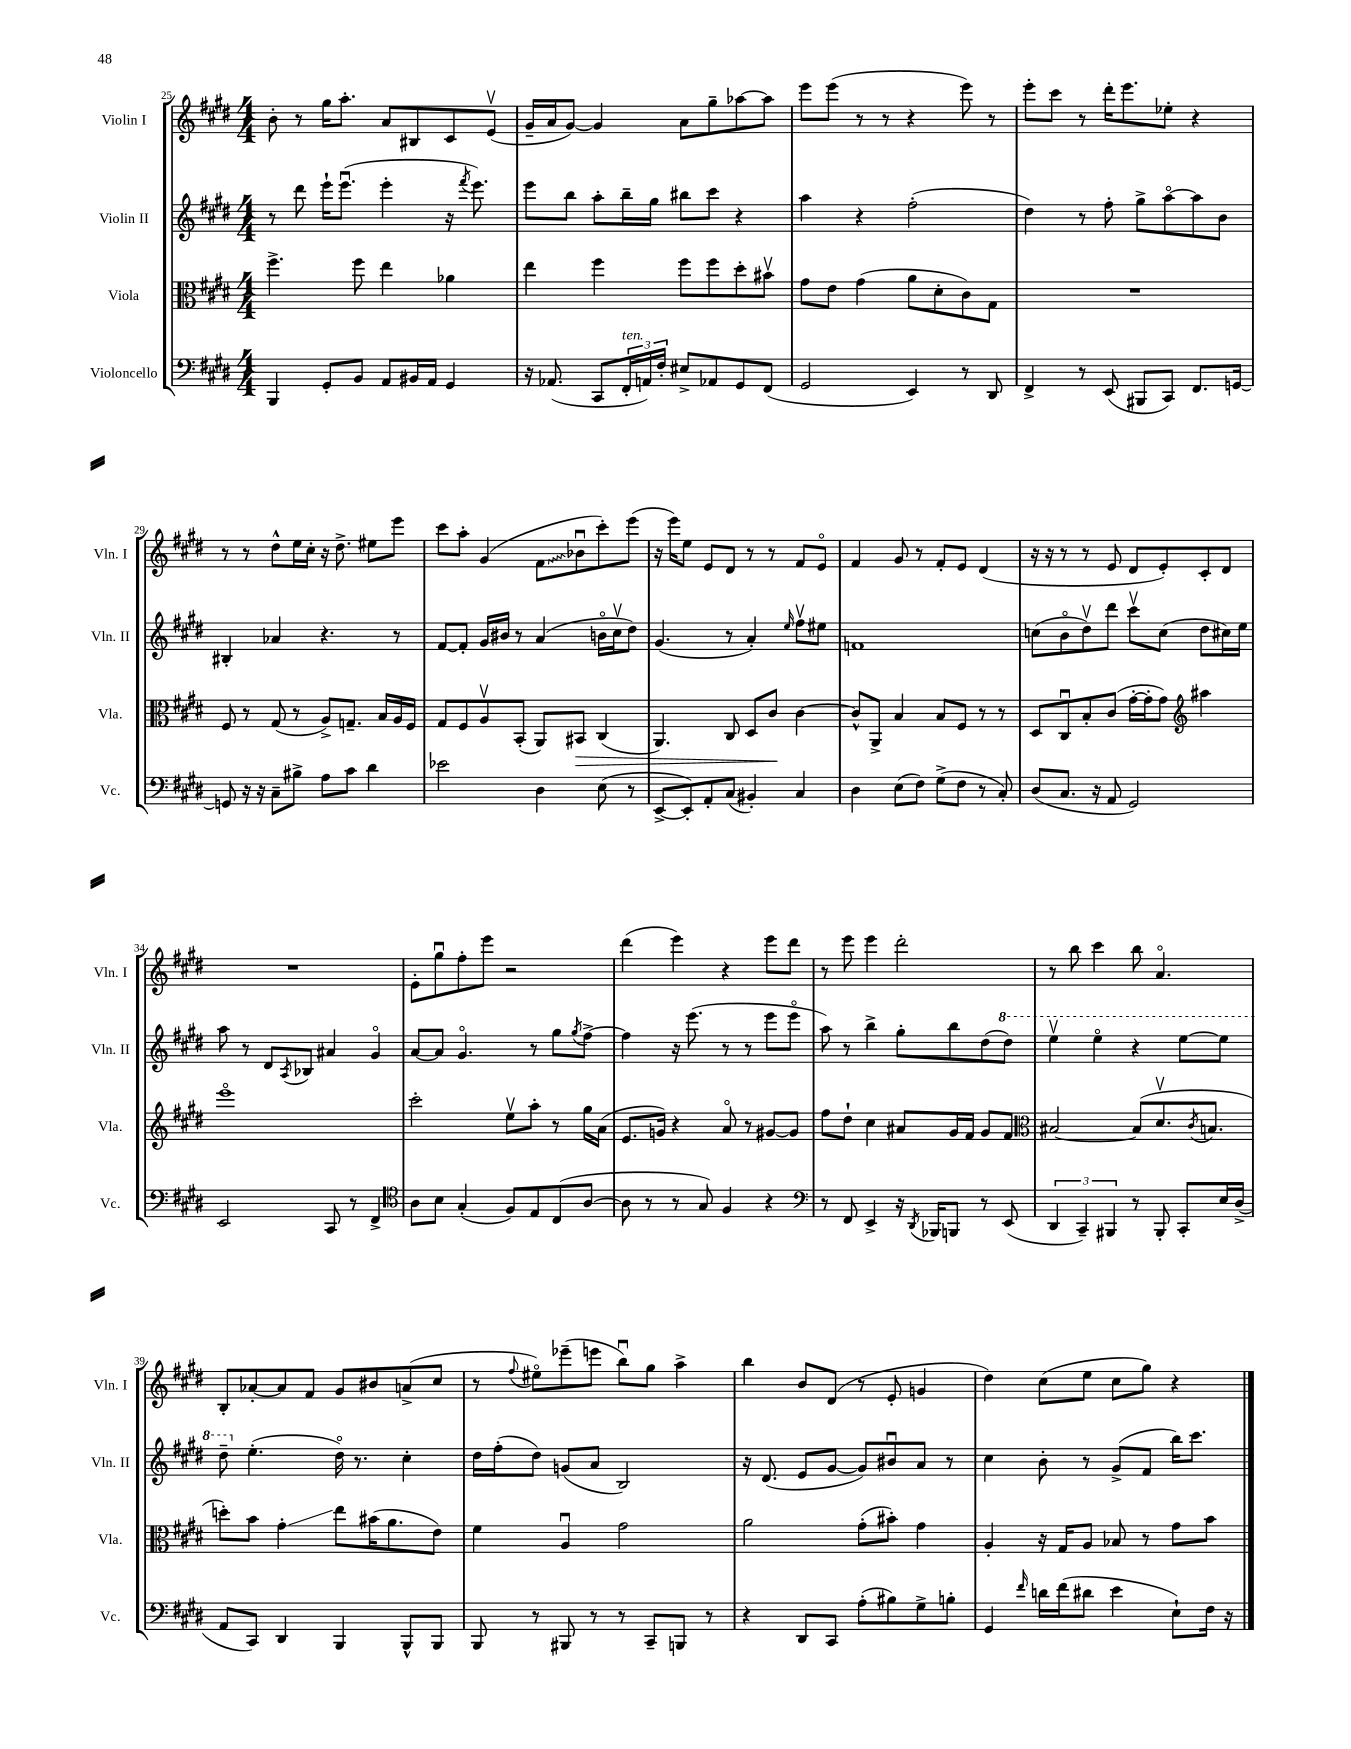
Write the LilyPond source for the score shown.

<<
\new StaffGroup <<
\new Staff = "s0" \with { instrumentName = "Violin I" shortInstrumentName = "Vln. I" } {
    \clef treble \key e \major \numericTimeSignature \time 4/4
    b'8-. r8 gis''16 a''8.-. a'8 bis8 cis'8 e'8\upbow( |
    gis'16-- a'16 gis'8~) gis'4 a'8 gis''8-- aes''8~ aes''8 |
    e'''8 e'''8( r8 r8 r4 e'''8) r8 |
    e'''8-. cis'''8 r8 dis'''16-. e'''8. ees''8-. r4 |
    r8 r8 dis''8-^ e''16 cis''16-. r16 dis''8.-> eis''8 e'''8 |
    cis'''8 a''8-. gis'4( \once \override Glissando.style = #'zigzag fis'8\glissando bes'8\downbow cis'''8-.) e'''8( |
    r16 e'''16) e''8 e'8 dis'8 r8 r8 fis'8 e'8\flageolet |
    fis'4 gis'8 r8 fis'8-. e'8 dis'4( |
    r16 r16 r8 r8 e'8 dis'8 e'8-.) cis'8-. dis'8 |
    R1 |
    e'8-. gis''8\downbow fis''8-. e'''8 r2 |
    dis'''4( e'''4) r4 e'''8 dis'''8 |
    r8 e'''8 e'''4 dis'''2-. |
    r8 b''8 cis'''4 b''8 a'4.\flageolet |
    b8-. aes'8~-. aes'8 fis'8 gis'8 bis'8 a'8->( cis''8 |
    r8 \appoggiatura { fis''8 } eis''8\flageolet) ees'''8--( e'''8 b''8\downbow) gis''8 a''4-> |
    b''4 b'8 dis'8( r8 e'8-. g'4 |
    dis''4) cis''8( e''8 cis''8 gis''8) r4 \bar "|." |
}
\new Staff = "s1" \with { instrumentName = "Violin II" shortInstrumentName = "Vln. II" } {
    \clef treble \key e \major \numericTimeSignature \time 4/4
    r8 dis'''8 e'''16-! e'''8.\downbow( e'''4-. r16 \acciaccatura { fis'''8 } e'''8.) |
    e'''8 b''8 a''8-. b''16-- gis''16 bis''8 cis'''8 r4 |
    a''4 r4 fis''2-.( |
    dis''4) r8 fis''8-. gis''8-> a''8~\flageolet a''8 b'8 |
    bis4-. aes'4 r4. r8 |
    fis'8~ fis'8-. gis'16 bis'16 r8 a'4( b'16\flageolet cis''16\upbow dis''8) |
    gis'4.( r8 a'4-.) \grace { e''16 } fis''8\upbow eis''8 |
    f'1 |
    c''8( b'8\flageolet dis''8\upbow) dis'''8 cis'''8\upbow c''8( dis''8 cis''16) e''16 |
    a''8 r8 dis'8 \acciaccatura { a8 } bes8 ais'4 gis'4\flageolet |
    a'8~ a'8 gis'4.\flageolet r8 gis''8 \acciaccatura { gis''8 } fis''8~-> |
    fis''4 r16 e'''8.( r8 r8 e'''8 e'''8\flageolet |
    a''8) r8 b''4-> gis''8-. b''8 dis''8( \ottava #1 dis'''8) |
    e'''4\upbow e'''4\flageolet r4 e'''8~ e'''8 |
    dis'''8-- \ottava #0 e''4.-.( dis''16\flageolet) r8. cis''4-. |
    dis''16 fis''16-.( dis''8) g'8( a'8 b2) |
    r16 dis'8.( e'8 gis'8~ gis'8) bis'8\downbow a'8 r8 |
    cis''4 b'8-. r8 gis'8->( fis'8 b''16) cis'''8. \bar "|." |
}
\new Staff = "s2" \with { instrumentName = "Viola" shortInstrumentName = "Vla." } {
    \clef alto \key e \major \numericTimeSignature \time 4/4
    fis''4.-> fis''8 e''4 aes'4 |
    e''4 fis''4 fis''8 fis''8 dis''8-. bis'8\upbow |
    gis'8 e'8 gis'4( a'8 dis'8-. cis'8) gis8 |
    R1 |
    fis8 r8 gis8( r8 a8->) g8.-- b16 a16 fis16 |
    gis8 fis8 a8\upbow b,8-.( a,8) bis,8\> cis4( |
    a,4.) cis8 dis8 cis'8\! cis'4~ |
    cis'8-^ a,8-> b4 b8 fis8 r8 r8 |
    dis8 cis8\downbow b8-. cis'8( gis'16~-. gis'16-. gis'8) \clef treble ais''4 |
    e'''1\flageolet |
    cis'''2-. e''8\upbow a''8-. r8 gis''16 a'16( |
    e'8. g'16) r4 a'8\flageolet r8 gis'8~ gis'8 |
    fis''8 dis''8-! cis''4 ais'8 gis'16 fis'16 gis'8 fis'8 |
    \clef alto bis2~ bis8( dis'8.\upbow \acciaccatura { cis'8 } b8. |
    d''8-.) b'8 gis'4-.\glissando e''8 bis'16( a'8. e'8) |
    fis'4 a4\downbow gis'2 |
    a'2 gis'8-.( bis'8-.) gis'4 |
    a4-. r16 gis16 a8 bes8 r8 gis'8 b'8 \bar "|." |
}
\new Staff = "s3" \with { instrumentName = "Violoncello" shortInstrumentName = "Vc." } {
    \clef bass \key e \major \numericTimeSignature \time 4/4
    b,,4 gis,8-. b,8 a,8 bis,16 a,16 gis,4 |
    r16 aes,8.( cis,8 \tuplet 3/2 { fis,16-.^\markup { \italic "ten." } a,16) fis16-. } eis8-> aes,8 gis,8 fis,8( |
    gis,2 e,4) r8 dis,8 |
    fis,4-> r8 e,8( bis,,8 cis,8) fis,8. g,16~ |
    g,8 r16 r16 cis8-- bis8-> a8 cis'8 dis'4 |
    ees'2 dis4 e8( r8 |
    e,8~-> e,8-.) a,8-. cis8( bis,4-.) cis4 |
    dis4 e8( fis8) gis8->( fis8 r8 cis8-.) |
    dis8( cis8. r16 a,8 gis,2) |
    e,2 cis,8 r8 fis,4-> |
    \clef tenor a8 b8 gis4-.( fis8) e8 cis8( a8~ |
    a8 r8 r8 gis8) fis4 r4 |
    \clef bass r8 fis,8 e,4-> r16 \acciaccatura { dis,8 } bes,,16 b,,8 r8 e,8( |
    \tuplet 3/2 { dis,4 cis,4--) bis,,4 } r8 bis,,8-. cis,8-. e16 dis16->( |
    a,8 cis,8) dis,4 b,,4 b,,8-^ b,,8 |
    b,,8 r8 bis,,8 r8 r8 cis,8-- b,,8 r8 |
    r4 dis,8 cis,8 a8-.( bis8) gis8-> b8-. |
    gis,4 \grace { fis'16 } d'16 fis'16( dis'8 e'4 e8-!) fis16 r16 \bar "|." |
}
>>
>>
\layout { \context { \Score currentBarNumber = #25 } }
